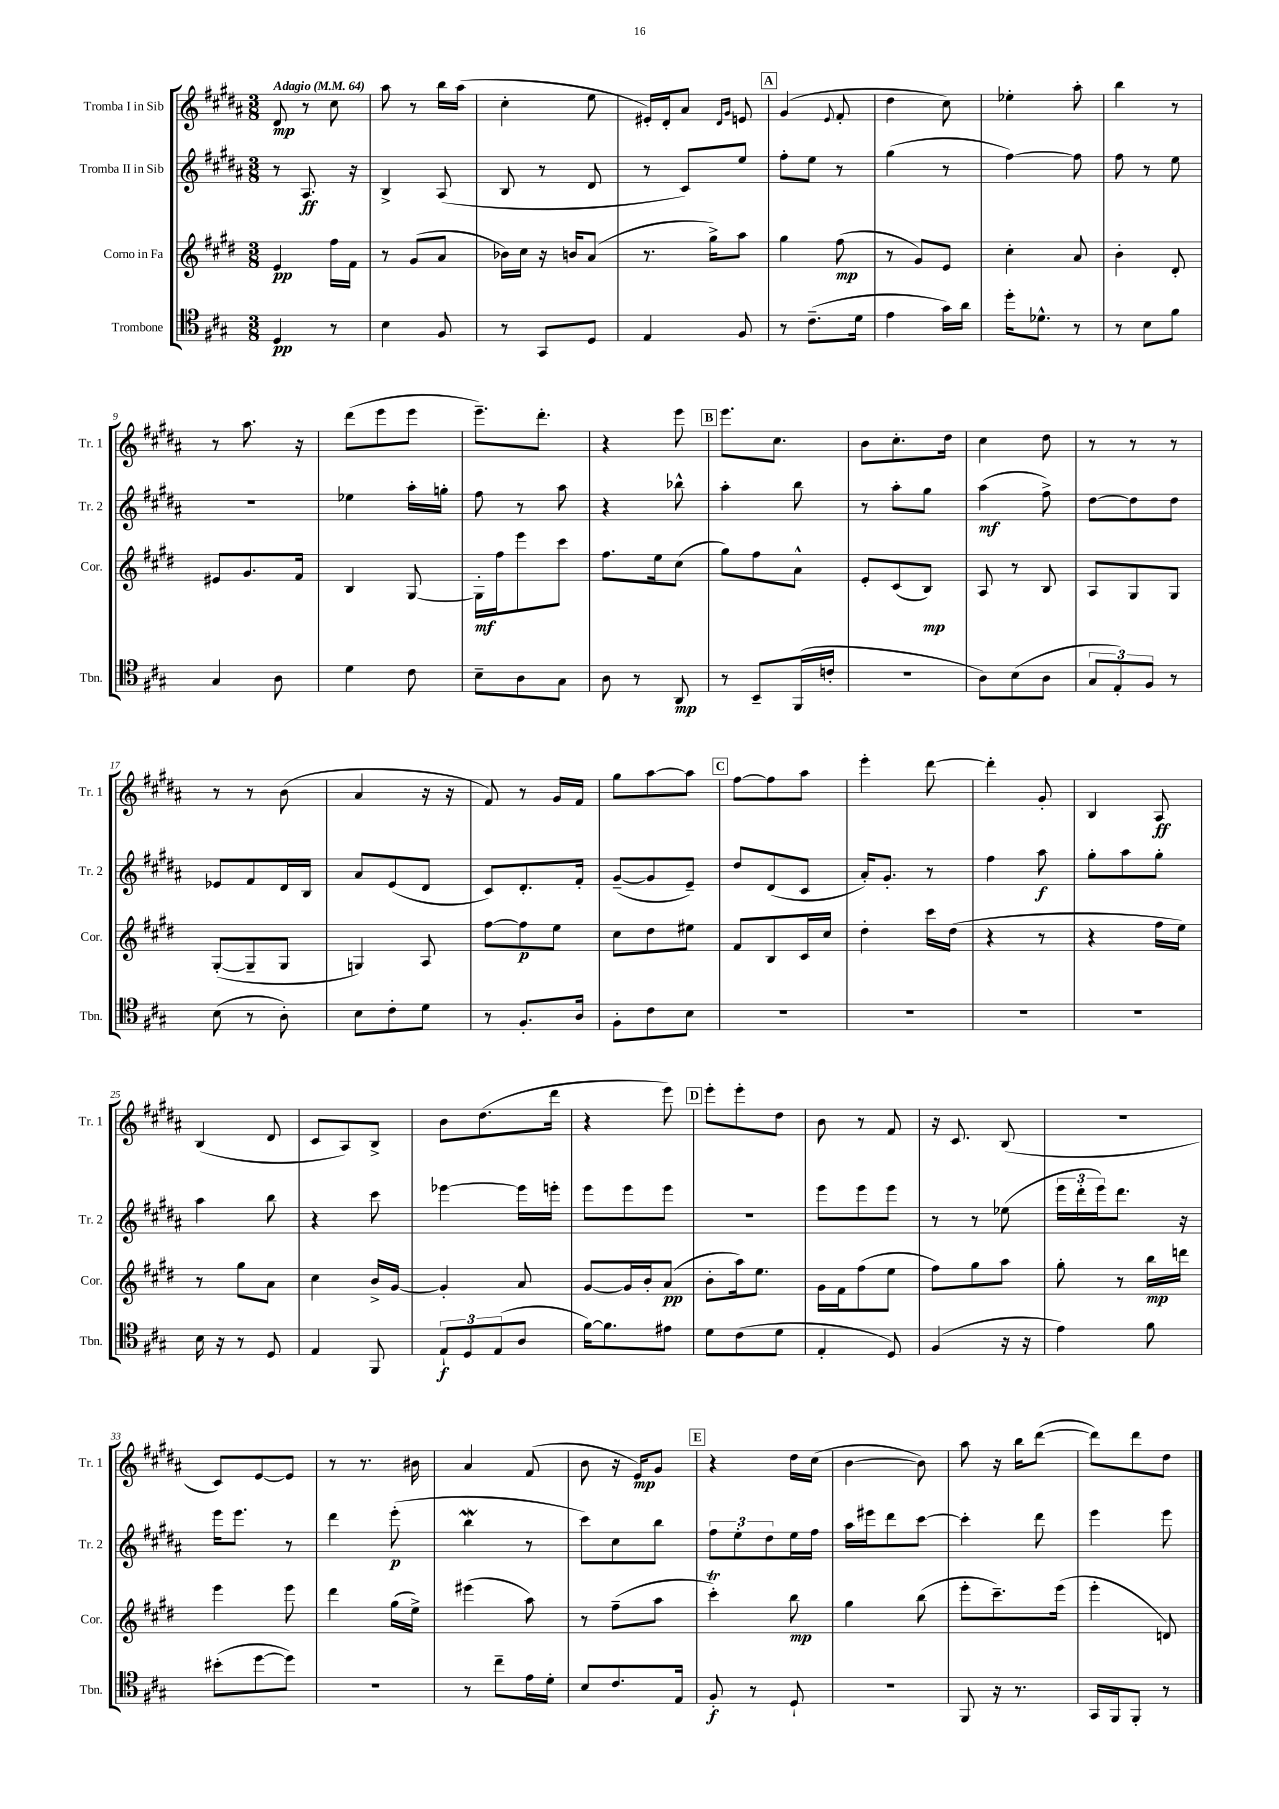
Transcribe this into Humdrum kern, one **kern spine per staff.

**kern	**dynam	**kern	**dynam	**kern	**dynam	**kern	**dynam
*part4	*part4	*part3	*part3	*part2	*part2	*part1	*part1
*staff4	*staff4	*staff3	*staff3	*staff2	*staff2	*staff1	*staff1
*I"Trombone	*	*I"Corno in Fa	*	*I"Tromba II in Sib	*	*I"Tromba I in Sib	*
*I'Tbn.	*	*I'Cor.	*	*I'Tr. 2	*	*I'Tr. 1	*
*clefC4	*	*clefG2	*	*clefG2	*	*clefG2	*
*k[f#c#g#]	*	*k[f#c#g#d#]	*	*k[f#c#g#d#a#]	*	*k[f#c#g#d#a#]	*
*M3/8	*	*M3/8	*	*M3/8	*	*M3/8	*
*MM64	*	*MM64	*	*MM64	*	*MM64	*
=1	=1	=1	=1	=1	=1	=1	=1
!	!	!	!	!	!	!LO:TX:a:B:t=Adagio	!
4D/	pp	4e/	pp	8r	.	8d#/	mp
.	.	.	.	8.A#/	ff	8r	.
8r	.	16ff#\LL	.	.	.	8cc#\	.
.	.	16f#\JJ	.	16r	.	.	.
=2	=2	=2	=2	=2	=2	=2	=2
4B\	.	8r	.	4B^/	.	8aa#\	.
.	.	(8g#/L	.	.	.	8r	.
8F#/	.	8a/J	.	(8A#/	.	16bb\LL	.
.	.	.	.	.	.	(16aa#\JJ	.
=3	=3	=3	=3	=3	=3	=3	=3
8r	.	16b-X\LL)	.	8B/	.	4cc#'\	.
.	.	16cc#\JJ	.	.	.	.	.
8GG#/L	.	16r	.	8r	.	.	.
.	.	16bn/KL	.	.	.	.	.
8D/J	.	(8a/J	.	8d#/	.	8ee\	.
=4	=4	=4	=4	=4	=4	=4	=4
4E/	.	8.r	.	8r	.	16e#X'/LL)	.
.	.	.	.	.	.	16d#'/J	.
.	.	.	.	8c#/L)	.	8a#/J	.
.	.	16gg#^\KL)	.	.	.	.	.
.	.	.	.	.	.	16qqd#/LL	.
.	.	.	.	.	.	16qqg#/JJ	.
8F#/	.	8aa\J	.	8ee/J	.	8en/	.
!!LO:REH:place=s1:t=A
=5	=5	=5	=5	=5	=5	=5	=5
8r	.	4gg#\	.	8ff#'\L	.	(4g#/	.
(8.c#~\L	.	.	.	8ee\J	.	.	.
.	.	.	.	.	.	8qqe/	.
.	.	(8ff#\	mp	8r	.	8f#'/	.
16d\Jk	.	.	.	.	.	.	.
=6	=6	=6	=6	=6	=6	=6	=6
4e\	.	8r	.	(4gg#\	.	4dd#\	.
.	.	8g#/L)	.	.	.	.	.
16g#\LL)	.	8e/J	.	8r	.	8cc#\)	.
16a\JJ	.	.	.	.	.	.	.
=7	=7	=7	=7	=7	=7	=7	=7
16dd'\KL	.	4cc#'\	.	[4ff#\)	.	4ee-X'\	.
8.d-X^^\J	.	.	.	.	.	.	.
8r	.	8a/	.	8ff#\]	.	8aa#'\	.
=8	=8	=8	=8	=8	=8	=8	=8
8r	.	4b'\	.	8ff#\	.	4bb\	.
8B\L	.	.	.	8r	.	.	.
8f#\J	.	8d#'/	.	8ee\	.	8r	.
!!LO:LB:g=z
=9	=9	=9	=9	=9	=9	=9	=9
4G#/	.	8e#X/L	.	4.r	.	8r	.
.	.	8.g#/	.	.	.	8.aa#\	.
8A\	.	.	.	.	.	.	.
.	.	16f#/Jk	.	.	.	16r	.
=10	=10	=10	=10	=10	=10	=10	=10
4d\	.	4B/	.	4ee-X\	.	(8ddd#\L	.
.	.	.	.	.	.	8eee\	.
8c#\	.	[8G#/	.	16aa#'\LL	.	8eee\J	.
.	.	.	.	16ggn'\JJ	.	.	.
=11	=11	=11	=11	=11	=11	=11	=11
8B~\L	.	16G#'\LL]	mf	8ff#\	.	8.eee~\L)	.
.	.	16ff#\J	.	.	.	.	.
8A\	.	8eee\	.	8r	.	.	.
.	.	.	.	.	.	8.ddd#'\J	.
8G#\J	.	8ccc#\J	.	8aa#\	.	.	.
=12	=12	=12	=12	=12	=12	=12	=12
8A\	.	8.ff#\L	.	4r	.	4r	.
8r	.	.	.	.	.	.	.
.	.	16ee\k	.	.	.	.	.
8AA/	mp	(8cc#\J	.	8bb-X^^\	.	8eee\	.
!!LO:REH:place=s1:t=B
=13	=13	=13	=13	=13	=13	=13	=13
8r	.	8gg#\L)	.	4aa#'\	.	8.eee\L	.
8BB~/L	.	8ff#\	.	.	.	.	.
.	.	.	.	.	.	8.cc#\J	.
(16FF#/L	.	8a^^\J	.	8bb\	.	.	.
16cn'/JJ	.	.	.	.	.	.	.
=14	=14	=14	=14	=14	=14	=14	=14
4.r	.	8e'/L	.	8r	.	8b\L	.
.	.	(8c#/	.	8aa#'\L	.	8.cc#'\	.
.	.	8B/J)	mp	8gg#\J	.	.	.
.	.	.	.	.	.	16dd#\Jk	.
=15	=15	=15	=15	=15	=15	=15	=15
8A\L)	.	8A/	.	(4aa#\	mf	4cc#\	.
(8B\	.	8r	.	.	.	.	.
8A\J	.	8B/	.	8ff#^\)	.	8dd#\	.
=16	=16	=16	=16	=16	=16	=16	=16
12G#/L	.	8A/L	.	[8dd#\L	.	8r	.
12E'/)	.	.	.	.	.	.	.
.	.	8G#/	.	8dd#\]	.	8r	.
12F#/J	.	.	.	.	.	.	.
8r	.	8G#/J	.	8dd#\J	.	8r	.
!!LO:LB:g=z
=17	=17	=17	=17	=17	=17	=17	=17
(8B\	.	([8G#'/L	.	8e-X/L	.	8r	.
8r	.	8G#~/]	.	8f#/	.	8r	.
8A'\)	.	8G#/J	.	16d#/L	.	(8b\	.
.	.	.	.	16B/JJ	.	.	.
=18	=18	=18	=18	=18	=18	=18	=18
8B\L	.	4Gn/)	.	8a#/L	.	4a#/	.
8c#'\	.	.	.	(8e/	.	.	.
8d\J	.	8A/	.	8d#/J	.	16r	.
.	.	.	.	.	.	16r	.
=19	=19	=19	=19	=19	=19	=19	=19
8r	.	[8ff#\L	.	8c#/L)	.	8f#/)	.
8.F#'/L	.	8ff#\]	p	8.d#'/	.	8r	.
.	.	8ee\J	.	.	.	16g#/LL	.
16A/Jk	.	.	.	16f#'/Jk	.	16f#/JJ	.
=20	=20	=20	=20	=20	=20	=20	=20
8F#'\L	.	8cc#\L	.	([8g#~/L	.	8gg#\L	.
8c#\	.	8dd#\	.	8g#/]	.	[8aa#\	.
8B\J	.	8ee#X\J	.	8e~/J)	.	8aa#\J]	.
!!LO:REH:place=s1:t=C
=21	=21	=21	=21	=21	=21	=21	=21
4.r	.	8f#/L	.	8dd#/L	.	[8ff#\L	.
.	.	8B/	.	(8d#/	.	8ff#\]	.
.	.	16c#/L	.	8c#/J	.	8aa#\J	.
.	.	16cc#/JJ	.	.	.	.	.
=22	=22	=22	=22	=22	=22	=22	=22
4.r	.	4dd#'\	.	16a#'/KL)	.	4eee'\	.
.	.	.	.	8.g#'/J	.	.	.
.	.	16ccc#\LL	.	8r	.	[8ddd#\	.
.	.	(16dd#\JJ	.	.	.	.	.
=23	=23	=23	=23	=23	=23	=23	=23
4.r	.	4r	.	4ff#\	.	4ddd#'\]	.
.	.	8r	.	8aa#\	f	8g#'/	.
=24	=24	=24	=24	=24	=24	=24	=24
4.r	.	4r	.	8gg#'\L	.	4B/	.
.	.	.	.	8aa#\	.	.	.
.	.	16ff#\LL	.	8gg#'\J	.	8A#/	ff
.	.	16ee\JJ)	.	.	.	.	.
!!LO:LB:g=z
=25	=25	=25	=25	=25	=25	=25	=25
16B\	.	8r	.	4aa#\	.	(4B/	.
16r	.	.	.	.	.	.	.
8r	.	8gg#\L	.	.	.	.	.
8D/	.	8a\J	.	8bb\	.	8d#/	.
=26	=26	=26	=26	=26	=26	=26	=26
4E/	.	4cc#\	.	4r	.	8c#/L	.
.	.	.	.	.	.	8A#/)	.
8FF#/	.	16b^/LL	.	8ccc#\	.	8B^/J	.
.	.	[16g#/JJ	.	.	.	.	.
=27	=27	=27	=27	=27	=27	=27	=27
12E`/L	f	4g#'/]	.	[4eee-X\	.	8b\L	.
12D/	.	.	.	.	.	.	.
.	.	.	.	.	.	(8.dd#\	.
(12E/	.	.	.	.	.	.	.
8A/J	.	8a/	.	16eee-\LL]	.	.	.
.	.	.	.	16eeen'\JJ	.	16ddd#\Jk	.
=28	=28	=28	=28	=28	=28	=28	=28
[16f#\KL)	.	[8g#/L	.	8eee\L	.	4r	.
8.f#\]	.	.	.	.	.	.	.
.	.	16g#/L]	.	8eee\	.	.	.
.	.	16b'/J	.	.	.	.	.
8e#X\J	.	(8a/J	pp	8eee\J	.	8eee\)	.
!!LO:REH:place=s1:t=D
=29	=29	=29	=29	=29	=29	=29	=29
8d\L	.	8b'\L	.	4.r	.	8eee'\L	.
(8c#\	.	16aa\k)	.	.	.	8eee'\	.
.	.	8.ee\J	.	.	.	.	.
8d\J	.	.	.	.	.	8dd#\J	.
=30	=30	=30	=30	=30	=30	=30	=30
4E'/	.	16g#\LL	.	8eee\L	.	8b\	.
.	.	16f#\J	.	.	.	.	.
.	.	(8ff#\	.	8eee\	.	8r	.
8D/)	.	8ee\J	.	8eee\J	.	8f#/	.
=31	=31	=31	=31	=31	=31	=31	=31
(4F#/	.	8ff#\L)	.	8r	.	16r	.
.	.	.	.	.	.	8.c#/	.
.	.	8gg#\	.	8r	.	.	.
16r	.	8aa\J	.	(8ee-X\	.	(8B/	.
16r	.	.	.	.	.	.	.
=32	=32	=32	=32	=32	=32	=32	=32
4e\)	.	8gg#'\	.	24eee\LL	.	4.r	.
.	.	.	.	24ddd#'\	.	.	.
.	.	.	.	24eee\J)	.	.	.
.	.	8r	.	8.ddd#\J	.	.	.
8f#\	.	16bb\LL	mp	.	.	.	.
.	.	16dddn\JJ	.	16r	.	.	.
!!LO:LB:g=z
=33	=33	=33	=33	=33	=33	=33	=33
(8b#X'\L	.	4eee\	.	16eee\KL	.	8c#/L)	.
.	.	.	.	8.eee\J	.	.	.
[8dd\	.	.	.	.	.	[8e/	.
8dd\J])	.	8eee\	.	8r	.	8e/J]	.
=34	=34	=34	=34	=34	=34	=34	=34
4.r	.	4ddd#\	.	4ddd#\	.	8r	.
.	.	.	.	.	.	8.r	.
.	.	(16gg#\LL	.	(8eee'\	p	.	.
.	.	16ee^\JJ)	.	.	.	16b#X\	.
=35	=35	=35	=35	=35	=35	=35	=35
8r	.	(4eee#X\	.	4bbw\	.	4a#/	.
8cc#~\L	.	.	.	.	.	.	.
16e\L	.	8aa\)	.	8r	.	(8f#/	.
16d'\JJ	.	.	.	.	.	.	.
=36	=36	=36	=36	=36	=36	=36	=36
8B/L	.	8r	.	8ccc#\L)	.	8b\	.
8.c#/	.	(8ff#~\L	.	8cc#\	.	16r	.
.	.	.	.	.	.	16e/KL)	mp
.	.	8aa\J	.	8bb\J	.	8g#/J	.
16E/Jk	.	.	.	.	.	.	.
!!LO:REH:place=s1:t=E
=37	=37	=37	=37	=37	=37	=37	=37
8F#'/	f	4ccc#T'\)	.	12ff#\L	.	4r	.
.	.	.	.	12ee'\	.	.	.
8r	.	.	.	.	.	.	.
.	.	.	.	12dd#\	.	.	.
8D`/	.	8bb\	mp	16ee\L	.	16dd#\LL	.
.	.	.	.	16ff#\JJ	.	(16cc#\JJ	.
=38	=38	=38	=38	=38	=38	=38	=38
4.r	.	4gg#\	.	16aa#\LL	.	[4b\	.
.	.	.	.	16eee#X\J	.	.	.
.	.	.	.	8ddd#\	.	.	.
.	.	(8bb\	.	[8ccc#\J	.	8b\])	.
=39	=39	=39	=39	=39	=39	=39	=39
8FF#/	.	8eee'\L	.	4ccc#'\]	.	8aa#\	.
16r	.	8.ccc#~\)	.	.	.	16r	.
8.r	.	.	.	.	.	16bb\KL	.
.	.	.	.	8ddd#\	.	([8ddd#\J	.
.	.	(16eee\Jk	.	.	.	.	.
=40	=40	=40	=40	=40	=40	=40	=40
16GG#/LL	.	4eee'\	.	4eee\	.	8ddd#\L])	.
16FF#/J	.	.	.	.	.	.	.
8FF#'/J	.	.	.	.	.	8ddd#\	.
8r	.	8dn/)	.	8eee\	.	8dd#\J	.
==	==	==	==	==	==	==	==
*-	*-	*-	*-	*-	*-	*-	*-
